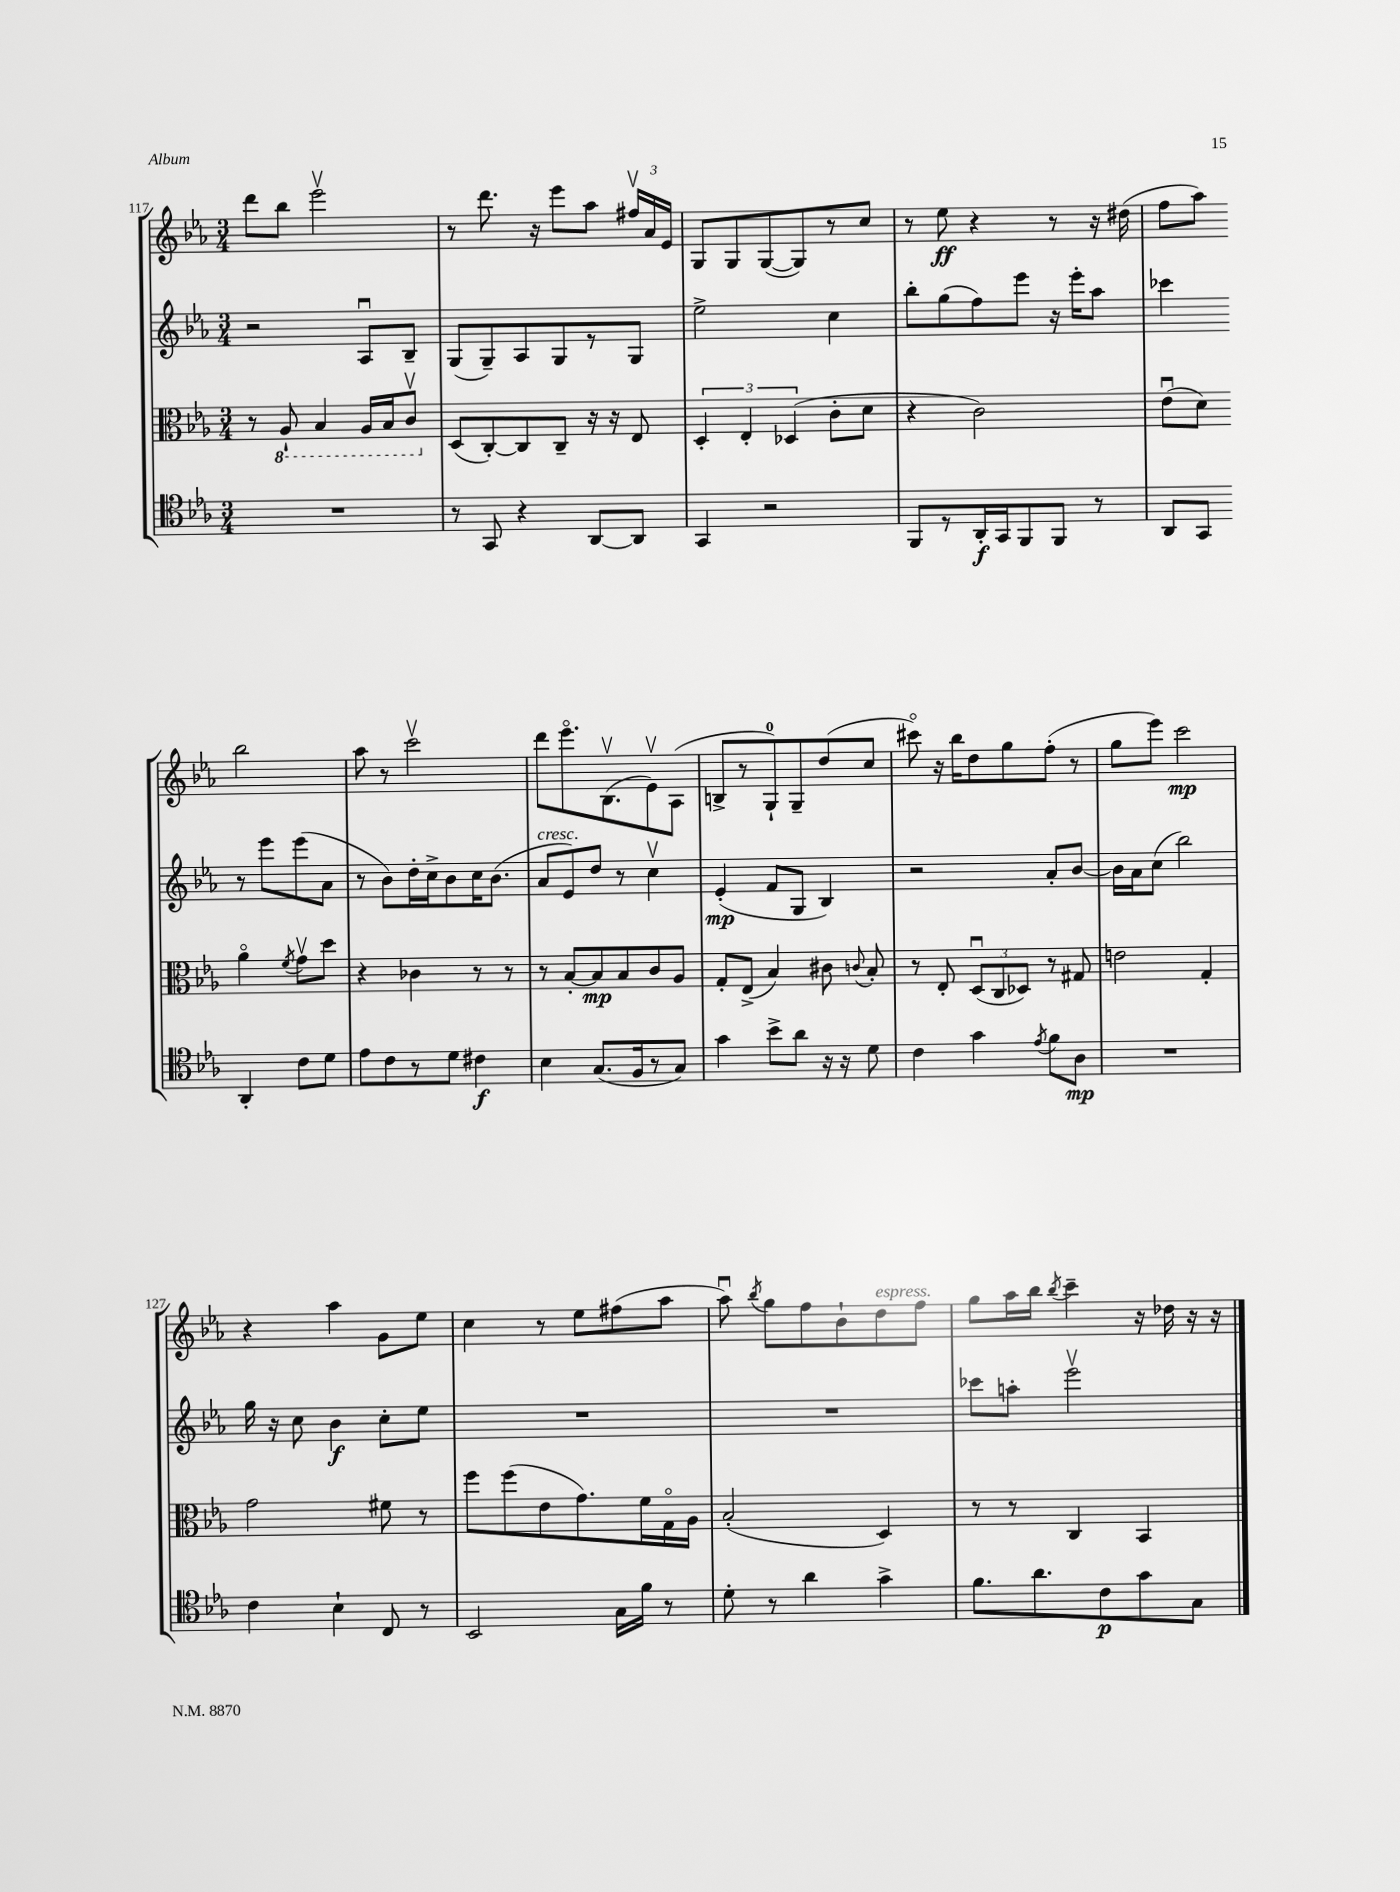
<<
\new StaffGroup <<
\new Staff = "s0" {
    \clef treble \key ees \major \numericTimeSignature \time 3/4
    \autoBeamOff d'''8[ bes''8] ees'''2\upbow |
    r8 d'''8. r16 ees'''8[ aes''8] \tuplet 3/2 { fis''16[\upbow aes'16 ees'16] } |
    g8[ g8 g8~( g8) r8 c''8] |
    r8 ees''8\ff r4 r8 r16 dis''16( |
    f''8[ aes''8]) bes''2 |
    aes''8 r8 c'''2\upbow |
    d'''8[ ees'''8.\flageolet bes8.\upbow( ees'8\upbow) aes8]( |
    b8[-> r8 g8-0-!) g8-- d''8( c''8] |
    cis'''8\flageolet) r16 bes''16[ d''8 g''8 f''8]-.( r8 |
    g''8[ ees'''8]) c'''2\mp |
    r4 aes''4 g'8[ ees''8] |
    c''4 r8 ees''8[ fis''8( aes''8] |
    aes''8\downbow) \acciaccatura { bes''8 } g''8[ f''8 bes'8-! d''8^\markup { \italic "espress." } f''8] |
    g''8[ aes''16 bes''16] \acciaccatura { bes''8 } c'''4-- r16 des''16 r16 r16 \bar "|." |
}
\new Staff = "s1" {
    \clef treble \key ees \major \numericTimeSignature \time 3/4
    \autoBeamOff r2 aes8[\downbow bes8]-- |
    g8[( g8--) aes8 g8 r8 g8] |
    ees''2-> c''4 |
    bes''8[-. g''8( f''8) ees'''8] r16 ees'''16[-. aes''8] |
    ces'''4 r8 ees'''8[ ees'''8( aes'8] |
    r8 bes'8[) d''16-. c''16-> bes'8 c''16 bes'8.]( |
    aes'8[^\markup { \italic "cresc." } ees'8) d''8] r8 c''4\upbow |
    ees'4-.\mp( f'8[ g8] bes4) |
    r2 aes'8[-. bes'8]~ |
    bes'16[ aes'16 c''8]( bes''2) |
    g''16 r16 c''8 bes'4\f c''8[-. ees''8] |
    R2. |
    R2. |
    ces'''8[ a''8]-. ees'''2\upbow \bar "|." |
}
\new Staff = "s2" {
    \clef alto \key ees \major \numericTimeSignature \time 3/4
    \autoBeamOff r8 \ottava #-1 aes,8-! bes,4 aes,16[ bes,16 c8]\upbow \ottava #0 |
    d8[( c8~-.) c8 c8]-- r16 r16 ees8 |
    \tuplet 3/2 { d4-. ees4-. des4( } c'8[-. d'8] |
    r4 c'2) |
    ees'8[\downbow( d'8]) aes'4\flageolet \acciaccatura { f'8 } g'8[\upbow d''8] |
    r4 ces'4 r8 r8 |
    r8 bes8[~-. bes8\mp bes8 c'8 aes8] |
    g8[-. ees8]->( bes4) cis'8 \appoggiatura { c'8 } bes8-. |
    r8 ees8-. \tuplet 3/2 { d8[\downbow( c8 des8]) } r8 gis8 |
    e'2 g4-. |
    g'2 fis'8 r8 |
    f''8[ f''8( ees'8 g'8.) f'16 g16\flageolet aes16] |
    bes2-.( d4) |
    r8 r8 c4 bes,4 \bar "|." |
}
\new Staff = "s3" {
    \clef tenor \key ees \major \numericTimeSignature \time 3/4
    \autoBeamOff R2. |
    r8 g,8 r4 aes,8[~ aes,8] |
    g,4 r2 |
    f,8[ r8 aes,16-.\f g,16 f,8 f,8] r8 |
    aes,8[ g,8] aes,4-. c'8[ d'8] |
    ees'8[ c'8 r8 d'8] cis'4\f |
    bes4 g8.[( f16 r8 g8]) |
    g'4 bes'8[-> aes'8] r16 r16 d'8 |
    c'4 g'4 \acciaccatura { ees'8 } f'8[ aes8]\mp |
    R2. |
    c'4 bes4-! c8 r8 |
    bes,2 g16[ f'16] r8 |
    d'8-. r8 aes'4 g'4-> |
    f'8.[ aes'8. c'8\p g'8 g8] \bar "|." |
}
>>
>>
\layout { \context { \Score currentBarNumber = #117 } }
